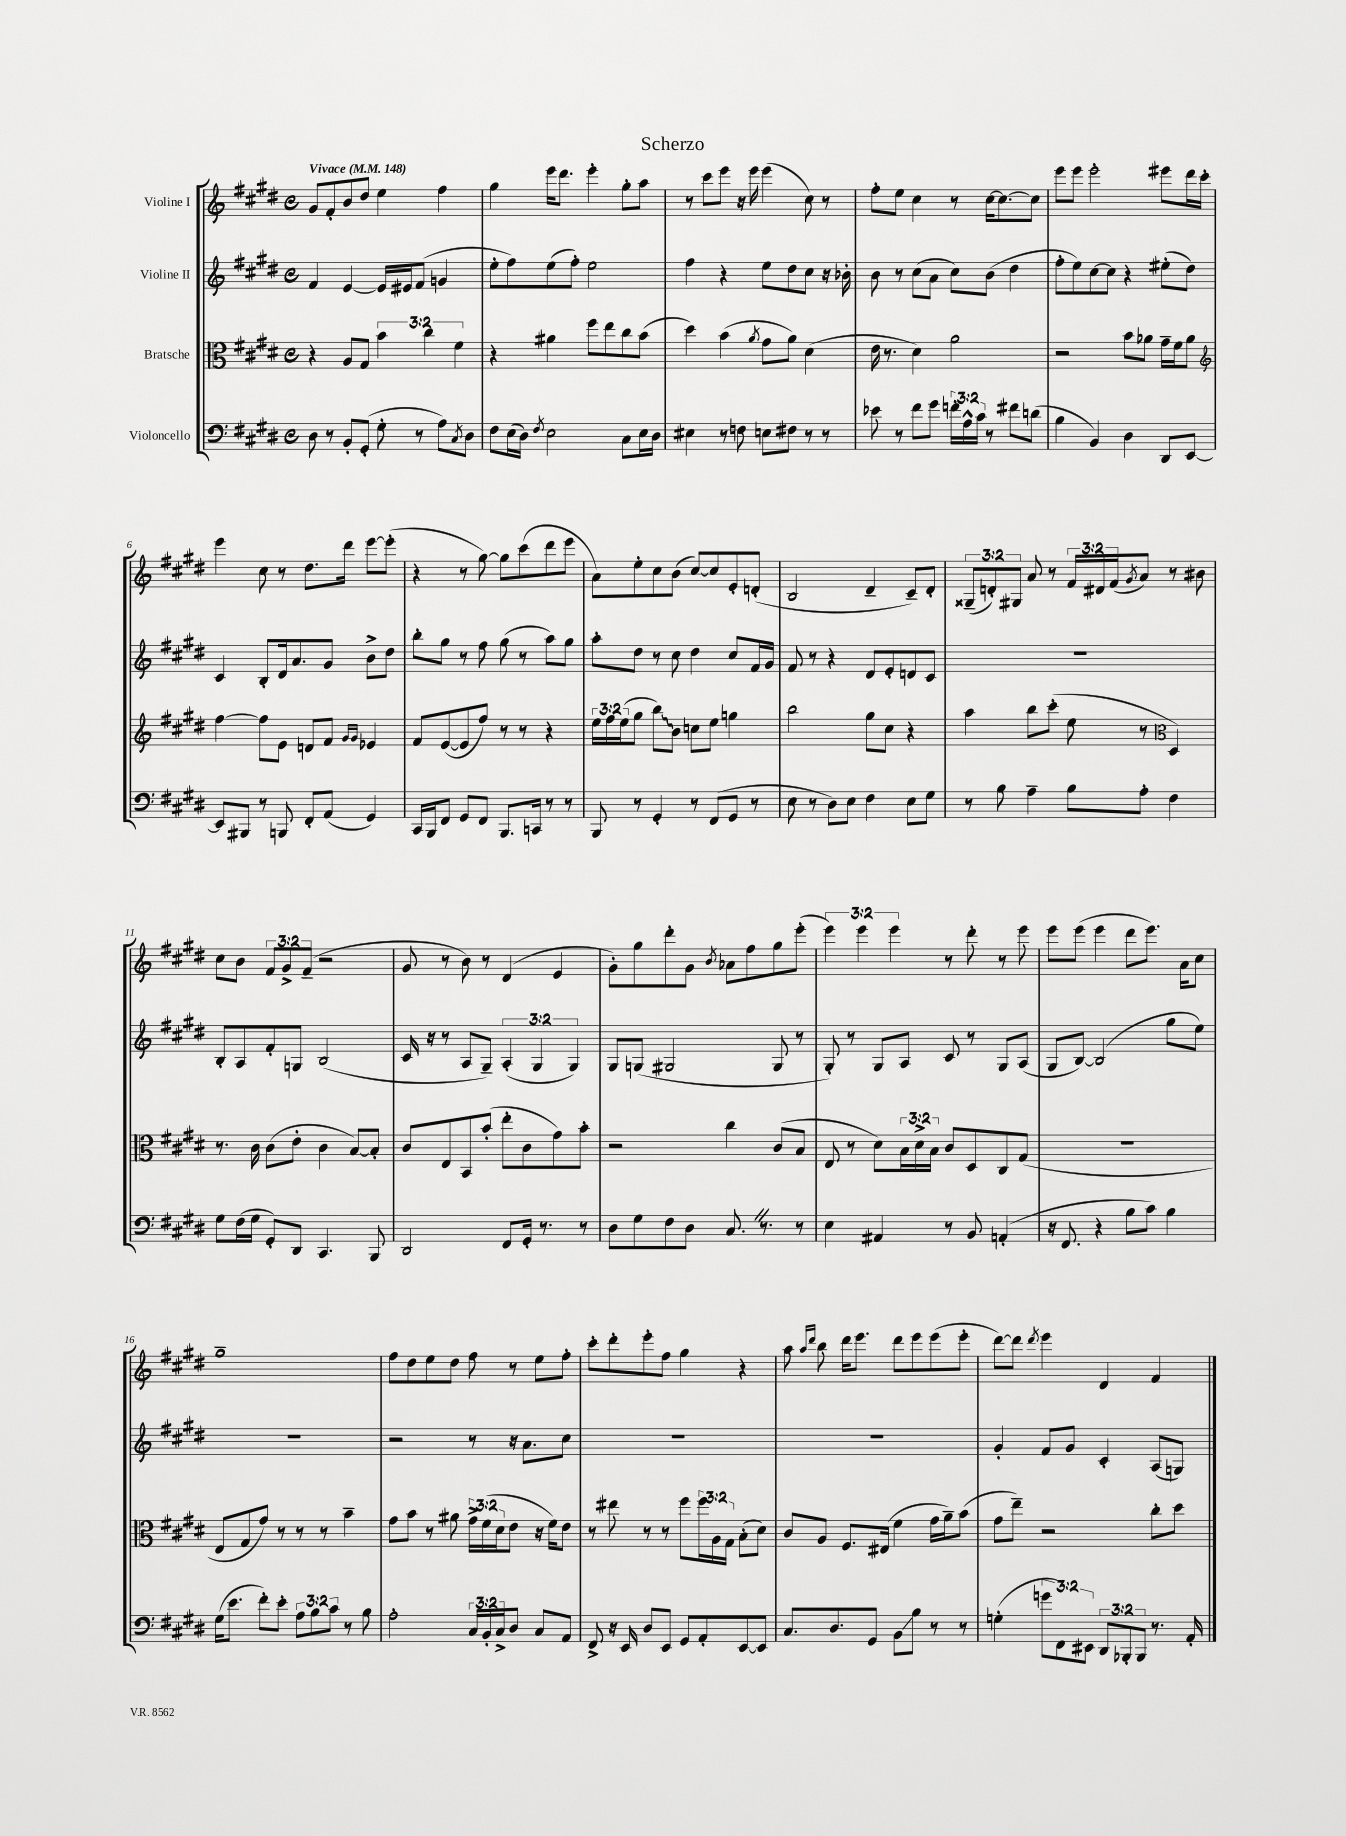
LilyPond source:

\header { title = "Scherzo" }
<<
\new StaffGroup <<
\new Staff = "s0" \with { instrumentName = "Violine I" } {
    \clef treble \key e \major \defaultTimeSignature \time 4/4 \override Staff.TupletNumber.text = #tuplet-number::calc-fraction-text \tempo "Vivace" 4 = 148
    gis'8 fis'8-. b'8 dis''8 e''4 fis''4 |
    gis''4 e'''16 dis'''8. e'''4-. gis''8-. a''8 |
    r8 cis'''8 e'''8 r16 e'''16 e'''4( cis''8) r8 |
    fis''8-. e''8 cis''4 r8 cis''16~ cis''8.~ cis''8 |
    e'''8 e'''8 e'''2-. eis'''8 dis'''16 cis'''16-. |
    e'''4 cis''8 r8 dis''8. dis'''16 e'''8~ e'''8-.( |
    r4 r8 gis''8~) gis''8 cis'''8( dis'''8 e'''8 |
    a'8) e''8-. cis''8 b'8( cis''8~) cis''8 e'8-. d'8-.( |
    b2 dis'4-- cis'8--) dis'8-. |
    \tuplet 3/2 { gisis8--( d'8-.) gis8 } a'8 r8 \tuplet 3/2 { fis'16 dis'16 fis'16( } \acciaccatura { gis'8 } a'8) r8 bis'8 |
    cis''8 b'8 \tuplet 3/2 { fis'8 gis'8-> fis'8--( } r2 |
    gis'8 r8 b'8) r8 dis'4( e'4 |
    gis'8-.) gis''8 dis'''8-. gis'8 \acciaccatura { b'8 } aes'8 fis''8 gis''8 e'''8-.( |
    \tuplet 3/2 { e'''4) e'''4 e'''4 } r8 dis'''8-. r8 e'''8 |
    e'''8 e'''8( e'''4 dis'''8 e'''8.) a'16 cis''8 |
    gis''1-- |
    fis''8 dis''8 e''8 dis''8 fis''8 r8 e''8 fis''8-. |
    cis'''8-. dis'''8-. e'''8-. fis''8 gis''4 r4 |
    a''8 \grace { a''16 dis'''16 } b''8 dis'''16 e'''8. dis'''8 e'''8 e'''8( e'''8-. |
    dis'''8~) dis'''8 \acciaccatura { dis'''8 } e'''4 dis'4 fis'4 \bar "|." |
}
\new Staff = "s1" \with { instrumentName = "Violine II" } {
    \clef treble \key e \major \defaultTimeSignature \time 4/4 \override Staff.TupletNumber.text = #tuplet-number::calc-fraction-text
    fis'4 e'4~ e'16 eis'16 fis'8( g'4 |
    e''8-. fis''8) e''8( fis''8-.) e''2 |
    fis''4 r4 e''8 dis''8 cis''8 r16 bes'16-. |
    b'8 r8 cis''8( a'8 cis''8) b'8( dis''4 |
    fis''8-. e''8) cis''8~ cis''8 r4 eis''8-.( dis''8) |
    cis'4 b8-. dis'16 a'8. gis'8 b'8-> dis''8 |
    b''8-. gis''8 r8 fis''8 gis''8( r8 a''8) gis''8 |
    a''8-. dis''8 r8 cis''8 dis''4 cis''8 fis'16 gis'16 |
    fis'8 r8 r4 dis'8 e'8-. d'8 cis'8 |
    R1 |
    b8-. a8 fis'8-. g8 b2( |
    cis'16 r16 r8 a8 gis8--) \tuplet 3/2 { a4-.( gis4 gis4) } |
    gis8 g8( gis2 gis8 r8 |
    gis8-.) r8 gis8 a8 cis'8 r8 gis8 a8( |
    gis8 b8~) b2( gis''8 e''8) |
    R1 |
    r2 r8 r16 a'8. cis''8 |
    R1 |
    R1 |
    gis'4-. fis'8 gis'8 cis'4-. a8( g8) \bar "|." |
}
\new Staff = "s2" \with { instrumentName = "Bratsche" } {
    \clef alto \key e \major \defaultTimeSignature \time 4/4 \override Staff.TupletNumber.text = #tuplet-number::calc-fraction-text
    r4 a8 gis8 \tuplet 3/2 { b'4 cis''4 fis'4 } |
    r4 ais'4 fis''8 e''8 cis''8 b'8( |
    dis''4) b'4( \acciaccatura { a'8 } gis'8 a'8) dis'4( |
    e'16 r8. dis'4) a'2 |
    r2 b'8 aes'8 gis'16-- fis'16 aes'8 |
    \clef treble fis''4~ fis''8 e'8 d'8 fis'8 \grace { gis'16 gis'16 } ees'4 |
    fis'8 e'8~( e'8 fis''8) r8 r8 r4 |
    \tuplet 3/2 { e''16 fis''16 e''16( } gis''8 \once \override Glissando.style = #'zigzag b''8\glissando) b'8 c''8 e''8 g''4 |
    b''2 gis''8 cis''8 r4 |
    a''4 b''8 cis'''8-.( e''8 r8 \clef alto dis4) |
    r8. cis'16 cis'8( e'8-. cis'4 b8~) b8-. |
    cis'8 e8 b,8 b'8-.( e''8-. cis'8 gis'8) b'8-. |
    r2 cis''4 cis'8( b8 |
    e8 r8 dis'8) \tuplet 3/2 { b16 dis'16-> b16 } cis'8 dis8 cis8 gis8( |
    r1 |
    e8 gis8 gis'8) r8 r8 r8 b'4-- |
    gis'8 b'8 r8 ais'8 \tuplet 3/2 { gis'16-> fis'16( dis'16 } e'8 r16 fis'16) e'8 |
    r8 eis''8 r8 r8 fis''8 \tuplet 3/2 { fis''16 a16 gis16 } b8-.( dis'8) |
    cis'8 a8 fis8. eis16( fis'4 gis'16 a'16--) b'8( |
    gis'8 e''8--) r2 cis''8-. dis''8 \bar "|." |
}
\new Staff = "s3" \with { instrumentName = "Violoncello" } {
    \clef bass \key e \major \defaultTimeSignature \time 4/4 \override Staff.TupletNumber.text = #tuplet-number::calc-fraction-text
    dis8 r8 b,8-. gis,8-.( gis8-. r8 a8) \acciaccatura { cis8 } dis8 |
    fis8 e16( dis16) \acciaccatura { fis8 } e2 cis8 e16 dis16 |
    eis4 r8 f8 e8 fis8 r8 r8 |
    ees'8 r8 fis'8 gis'8 \tuplet 3/2 { f'16-. a16-^ cis'16 } r8 fis'8 d'8( |
    b4 b,4) dis4 dis,8 e,8~ |
    e,8 bis,,8 r8 b,,8 fis,8-. a,8( gis,4) |
    cis,16 b,,16 fis,8 gis,8 fis,8 b,,8. c,16 r8 r8 |
    b,,8 r8 gis,4-. r8 fis,8( gis,8 r8 |
    e8 r8 dis8) e8 fis4 e8 gis8 |
    r8 b8 a4-- b8 a8-. fis4 |
    gis8 fis16( gis16 gis,8-.) dis,8 cis,4. b,,8 |
    dis,2 fis,8 gis,16-. r8. r8 |
    dis8 gis8 fis8 dis8 cis8. \once \override BreathingSign.text = \markup { \musicglyph "scripts.caesura.straight" } \breathe r8. r8 |
    e4 ais,4 r8 b,8 a,4-.( |
    r16 fis,8. r4 b8 cis'8) b4 |
    gis16( e'8. fis'8-.) e'8-. \tuplet 3/2 { a8 b8 cis'8 } r8 b8 |
    a2-. \tuplet 3/2 { cis16 b,16-. cis16-> } dis8 cis8 a,8 |
    fis,8-> r16 e,16 dis8 e,8 gis,8 a,8-. e,8~ e,8 |
    cis8. dis8. gis,8 b,8\glissando b8 r8 r8 |
    g4-.( \tuplet 3/2 { g'8 fis,8) eis,8 } \tuplet 3/2 { dis,8 bes,,8-. bes,,8 } r8. a,16-. \bar "|." |
}
>>
>>
